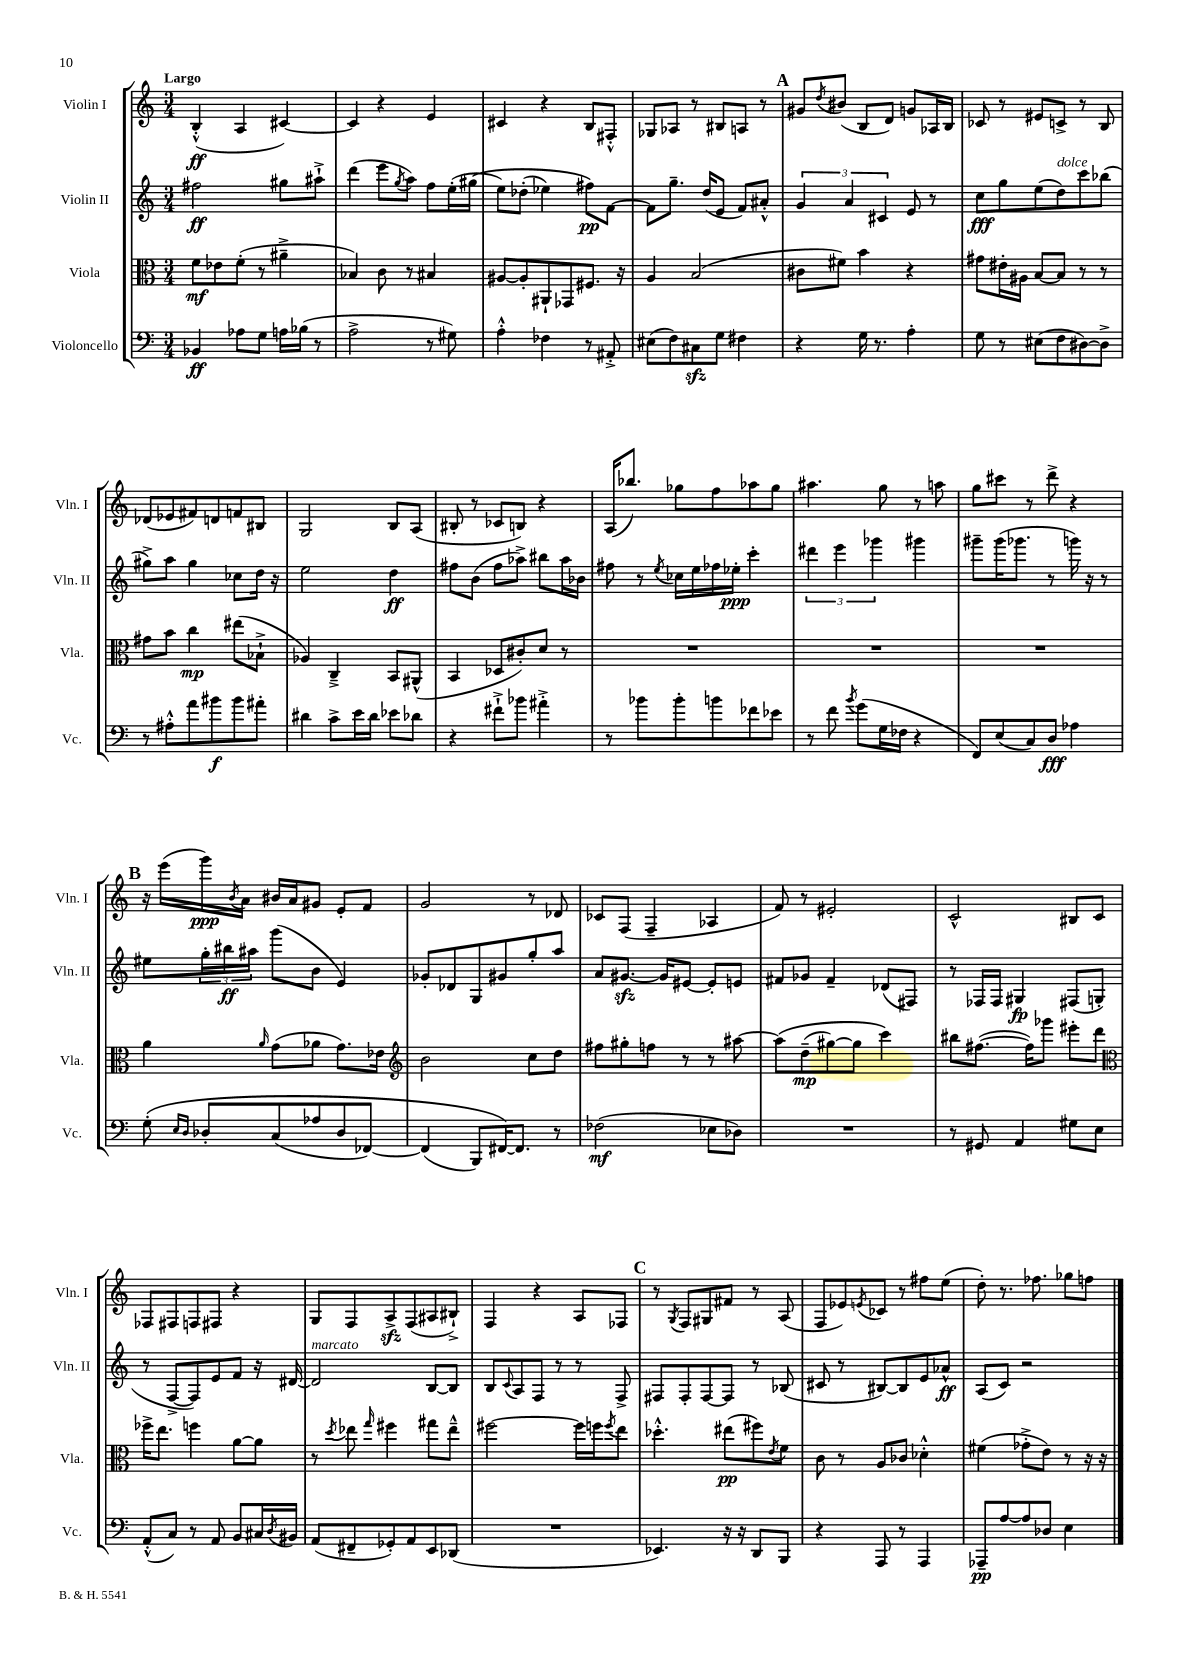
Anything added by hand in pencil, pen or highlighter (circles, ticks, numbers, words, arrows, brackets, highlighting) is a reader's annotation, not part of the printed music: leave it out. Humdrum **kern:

**kern	**dynam	**kern	**dynam	**kern	**dynam	**kern	**dynam
*part4	*part4	*part3	*part3	*part2	*part2	*part1	*part1
*staff4	*staff4	*staff3	*staff3	*staff2	*staff2	*staff1	*staff1
*I"Violoncello	*	*I"Viola	*	*I"Violin II	*	*I"Violin I	*
*I'Vc.	*	*I'Vla.	*	*I'Vln. II	*	*I'Vln. I	*
*clefF4	*	*clefC3	*	*clefG2	*	*clefG2	*
*k[]	*	*k[]	*	*k[]	*	*k[]	*
*M3/4	*	*M3/4	*	*M3/4	*	*M3/4	*
=1	=1	=1	=1	=1	=1	=1	=1
!	!	!	!	!	!	!LO:TX:a:B:t=Largo	!
4BB-X/	ff	8f\L	mf	2ff#X\	ff	(4B'^^/	ff
.	.	8e-X\	.	.	.	.	.
8A-X\L	.	(8f'\J	.	.	.	4A/	.
8G\J	.	8r	.	.	.	.	.
16An\LL	.	4a#X~^\	.	8gg#X\L	.	[4c#X/)	.
(16B-X\JJ	.	.	.	.	.	.	.
8r	.	.	.	8aa#X`^\J	.	.	.
=2	=2	=2	=2	=2	=2	=2	=2
2A^\	.	4B-X/)	.	(4ddd\	.	4c#/]	.
.	.	8c\	.	8eee\L	.	4r	.
.	.	.	.	8qgg/	.	.	.
.	.	8r	.	8aa\J)	.	.	.
8r	.	4B#X/	.	8ff\L	.	4e/	.
8G#X\)	.	.	.	(16ee'\L	.	.	.
.	.	.	.	(16gg#X\JJ	.	.	.
=3	=3	=3	=3	=3	=3	=3	=3
4A'^^\	.	[8A#X/L	.	8ee\L)	.	4c#X/	.
.	.	8A#'/]	.	(8dd-X'\J	.	.	.
4F-X\	.	8AA#X`/	.	4ee-X\)	.	4r	.
.	.	8GG-X/	.	.	.	.	.
8r	.	8.F#X/J	.	8ff#X\L)	pp	8B/L	.
8AA#X'^/	.	.	.	[8f\J	.	8F#X'^^/J	.
.	.	16r	.	.	.	.	.
=4	=4	=4	=4	=4	=4	=4	=4
(8E#X\L	.	4A/	.	8f\L]	.	8G-X/L	.
8F\)	.	.	.	8.gg~\J	.	8A-X/J	.
8C#Xzz\	.	(2B/	.	.	.	8r	.
.	.	.	.	(16dd/KL	.	.	.
8G\J	.	.	.	8e/J	.	8B#X/L	.
4F#X\	.	.	.	8f/L)	.	8An/J	.
.	.	.	.	8a#X'^^/J	.	8r	.
!!LO:REH:place=s1:t=A
=5	=5	=5	=5	=5	=5	=5	=5
4r	.	8c#X\L	.	6g/	.	8g#X/L	.
.	.	.	.	.	.	8qdd/	.
.	.	8f#X\J)	.	.	.	(8b#X/J	.
.	.	.	.	6a/	.	.	.
16G\	.	4b\	.	.	.	8B/L	.
8.r	.	.	.	.	.	.	.
.	.	.	.	6c#X/	.	.	.
.	.	.	.	.	.	8d/J)	.
4A'\	.	4r	.	8e/	.	8gn/L	.
.	.	.	.	8r	.	16A-X/L	.
.	.	.	.	.	.	16B/JJ	.
=6	=6	=6	=6	=6	=6	=6	=6
8G\	.	8g#X\L	.	8cc\L	fff	8c-X/	.
8r	.	16e#X'\L	.	8gg\	.	8r	.
.	.	16A#X\JJ	.	.	.	.	.
(8E#X\L	.	[8B/L	.	(8ee\	.	8e#X/L	.
!	!	!	!	!LO:TX:a:i:t=dolce	!	!	!
8F\	.	8B/J]	.	8dd\)	.	8cn^/J	.
[8D#X\)	.	8r	.	8ccc\	.	8r	.
8D#^\J]	.	8r	.	(8bb-X\J	.	8B/	.
!!LO:LB:g=z
=7	=7	=7	=7	=7	=7	=7	=7
8r	.	8g#X\L	.	8gg#X^\L)	.	(8d-X/L	.
8A#X'^^\L	.	8b\J	.	8aa\J	.	8e-X/	.
8a\	.	4cc\	mp	4gg#\	.	8f#X/)	.
8b#X\	f	.	.	.	.	8dn/	.
8b#\	.	(8ee#X\L	.	8cc-X\L	.	8fn/	.
8a#X'\J	.	8B-X`^\J	.	16dd\Jk	.	8B#X/J	.
.	.	.	.	16r	.	.	.
=8	=8	=8	=8	=8	=8	=8	=8
4d#X\	.	4A-X/)	.	2ee\	.	2G/	.
8c^\L	.	4C~^/	.	.	.	.	.
16e\L	.	.	.	.	.	.	.
16d#\JJ	.	.	.	.	.	.	.
8e-X\L	.	8BB/L	.	4dd\	ff	8B/L	.
8d-X\J	.	(8AA#X^^/J	.	.	.	(8A/J	.
=9	=9	=9	=9	=9	=9	=9	=9
4r	.	4BB/	.	8ff#X\L	.	8B#X'/	.
.	.	.	.	(8b\J	.	8r	.
8f#X`^\L	.	8D-X/L	.	8ff#\L	.	8c-X/L	.
8b-X\J	.	8c#X'/)	.	8aa-X^\J)	.	8Bn/J)	.
4a#X'^\	.	8d/J	.	8bb#X\L	.	4r	.
.	.	8r	.	16aa-\L	.	.	.
.	.	.	.	16b-X\JJ	.	.	.
=10	=10	=10	=10	=10	=10	=10	=10
8r	.	2.r	.	8ff#X\	.	(16A/KL	.
.	.	.	.	.	.	8.bb-X/J)	.
8b-X\L	.	.	.	8r	.	.	.
.	.	.	.	8qee/	.	.	.
8b-'\	.	.	.	16cc-X\LL	.	8gg-X\L	.
.	.	.	.	16ee\	.	.	.
8bn\	.	.	.	16ff-X\	.	8ff\	.
.	.	.	.	16ee-X'\JJ	ppp	.	.
8f-X\	.	.	.	4ccc'\	.	8aa-X\	.
8e-X\J	.	.	.	.	.	8gg-\J	.
=11	=11	=11	=11	=11	=11	=11	=11
8r	.	2.r	.	6ddd#X\	.	4.aa#X\	.
8f\	.	.	.	.	.	.	.
.	.	.	.	6eee\	.	.	.
8qb/	.	.	.	.	.	.	.
(8g\L	.	.	.	.	.	.	.
.	.	.	.	6ggg-X\	.	.	.
16G\L	.	.	.	.	.	8gg\	.
16F-X\JJ	.	.	.	.	.	.	.
4r	.	.	.	4ggg#X\	.	8r	.
.	.	.	.	.	.	8aan\	.
=12	=12	=12	=12	=12	=12	=12	=12
8FF/L)	.	2.r	.	8ggg#X~\L	.	8gg\L	.
(8E/	.	.	.	(16ggg#\K	.	8ccc#X\J	.
.	.	.	.	8.ggg-X\J	.	.	.
8C/)	.	.	.	.	.	8r	.
8D/J	fff	.	.	8r	.	8ddd^\	.
4A-X\	.	.	.	16gggn\)	.	4r	.
.	.	.	.	16r	.	.	.
.	.	.	.	8r	.	.	.
!!LO:LB:g=z
!!LO:REH:place=s1:t=B
=13	=13	=13	=13	=13	=13	=13	=13
(8G'\	.	4a\	.	8ee#X\L	.	16r	.
.	.	.	.	.	.	(16eee\LL	.
16qqE/LL	.	.	.	.	.	.	.
16qqD/JJ	.	.	.	.	.	.	.
8D-X'/L	.	.	.	24gg'\L	.	16ggg\)	ppp
.	.	.	.	24bb#X\	ff	.	.
.	.	.	.	.	.	8qb/	.
.	.	.	.	.	.	16a\JJ	.
.	.	.	.	24aa#X\JJ	.	.	.
.	.	16qqa/	.	.	.	.	.
(8C/	.	(8g\L	.	(8ggg\L	.	16b#X/LL	.
.	.	.	.	.	.	16a/J	.
8A-X/	.	8a-X\J	.	8b\J	.	8g#X/J	.
8D-/	.	8.g\L)	.	4e/)	.	8e'/L	.
[8FF-X/J)	.	.	.	.	.	8f/J	.
.	.	16e-X\Jk	.	.	.	.	.
=14	=14	=14	=14	=14	=14	=14	=14
*	*	*clefG2	*	*	*	*	*
(4FF-/]	.	2b\	.	8g-X'/L	.	2g/	.
.	.	.	.	8d-X/	.	.	.
8BBB/L)	.	.	.	8G/	.	.	.
[16FF#X/K)	.	.	.	8g#X/	.	.	.
8.FF#/J]	.	.	.	.	.	.	.
.	.	8cc\L	.	8gg'/	.	8r	.
8r	.	8dd\J	.	8aa/J	.	8d-X/	.
=15	=15	=15	=15	=15	=15	=15	=15
(2F-X\	mf	8ff#X\L	.	8a/L	.	8c-X/L	.
.	.	8gg#X'\	.	[8.g#Xzz/J	.	(8F/J	.
.	.	8ffn\J	.	.	.	4F~/	.
.	.	.	.	16g#/KL]	.	.	.
.	.	8r	.	[8e#X/J	.	.	.
8E-X\L	.	8r	.	8e#'/L]	.	4A-X/	.
8D-X\J)	.	[8aa#X\	.	8en/J	.	.	.
=16	=16	=16	=16	=16	=16	=16	=16
2.r	.	(8aa#\L]	.	8f#X/L	.	8f/)	.
.	.	(8dd~\	mp	8g-X/J	.	8r	.
.	.	[8gg#X\)	.	4f#~/	.	2e#X'/	.
.	.	8gg#\J]	.	.	.	.	.
.	.	4ccc\)	.	(8d-X/L	.	.	.
.	.	.	.	8F#X/J)	.	.	.
=17	=17	=17	=17	=17	=17	=17	=17
8r	.	8bb#X\L	.	8r	.	2c^^/	.
8GG#X/	.	([8.ff#X\J	.	16F-X/LL	.	.	.
.	.	.	.	16F-/JJ	.	.	.
4AA/	.	.	.	4G#X/	fp	.	.
.	.	16ff#\KL])	.	.	.	.	.
.	.	8ggg-X\J	.	.	.	.	.
8G#X\L	.	8eee#X'\L	.	(8F#X/L	.	8B#X/L	.
8E\J	.	8ddd\J	.	8Gn'/J	.	8c/J	.
!!LO:LB:g=z
=18	=18	=18	=18	=18	=18	=18	=18
*	*	*clefC3	*	*	*	*	*
(8AA'^^/L	.	16ff-X^\KL	.	8r	.	8F-X/L	.
.	.	8.ee\J	.	.	.	.	.
8C/J)	.	.	.	[8F^/L	.	8F#X/	.
8r	.	4ffn\	.	8F/])	.	8Fn/	.
8AA/	.	.	.	8e/	.	8F#X/J	.
8BB/L	.	[8a\L	.	8f/J	.	4r	.
16C#X/L	.	8a\J]	.	16r	.	.	.
8qD/	.	.	.	.	.	.	.
16BB#X/JJ	.	.	.	[16d#X/	.	.	.
=19	=19	=19	=19	=19	=19	=19	=19
!	!	!	!	!LO:TX:a:i:t=marcato	!	!	!
(8AA/L	.	8r	.	2d#/]	.	8G/L	.
.	.	8qdd/	.	.	.	.	.
8FF#X~/	.	8ee-X\	.	.	.	8F/	.
.	.	16qqgg/	.	.	.	.	.
8GG-X'/)	.	4ff#X\	.	.	.	8Azz^/	.
8AA/	.	.	.	.	.	(8F/	.
8EE/	.	8gg#X\L	.	[8B/L	.	8A#X/	.
(8DD-X/J	.	8ee-~^^\J	.	8B/J]	.	8B#X`^/J)	.
=20	=20	=20	=20	=20	=20	=20	=20
2.r	.	[2ff#X\	.	8B/L	.	4F/	.
.	.	.	.	8qqc/	.	.	.
.	.	.	.	8A/	.	.	.
.	.	.	.	8F/J	.	4r	.
.	.	.	.	8r	.	.	.
.	.	16ff#\LL]	.	8r	.	8A/L	.
.	.	16ffn\J	.	.	.	.	.
.	.	8qff/	.	.	.	.	.
.	.	8ee\J	.	8F^/	.	8F-X/J	.
!!LO:REH:place=s1:t=C
=21	=21	=21	=21	=21	=21	=21	=21
4.EE-X/)	.	4.dd-X'^^\	.	8F#X/L	.	8r	.
.	.	.	.	.	.	8qG/	.
.	.	.	.	8F#'/	.	8F/L	.
.	.	.	.	[8F#/	.	8G#X/	.
16r	.	(8ee#X\L	pp	8F#/J]	.	8f#X/J	.
16r	.	.	.	.	.	.	.
8DD/L	.	8ff#X\)	.	8r	.	8r	.
.	.	8qe/	.	.	.	.	.
8BBB/J	.	8f\J	.	(8B-X/	.	(8A/	.
=22	=22	=22	=22	=22	=22	=22	=22
4r	.	8c\	.	8c#X/	.	8F/L	.
.	.	8r	.	8r	.	8e-X/)	.
.	.	.	.	.	.	8qen/	.
8AAA/	.	8A/L	.	[8B#X/L)	.	8c-X/J	.
8r	.	8c-X/J	.	8B#/]	.	8r	.
4AAA/	.	4d-X'^^\	.	8e/	.	8ff#X\L	.
.	.	.	.	8a-X^^/J	ff	(8ee\J	.
=23	=23	=23	=23	=23	=23	=23	=23
8AAA-X~/L	pp	(4f#X\	.	(8A/L	.	8dd'\)	.
[8A/	.	.	.	8c/J)	.	8.r	.
8A/]	.	8g-X'^\L	.	2r	.	.	.
.	.	.	.	.	.	8.ff-X\	.
8D-X/J	.	8e\J)	.	.	.	.	.
4E\	.	8r	.	.	.	8gg-X\L	.
.	.	16r	.	.	.	8ffn\J	.
.	.	16r	.	.	.	.	.
==	==	==	==	==	==	==	==
*-	*-	*-	*-	*-	*-	*-	*-
